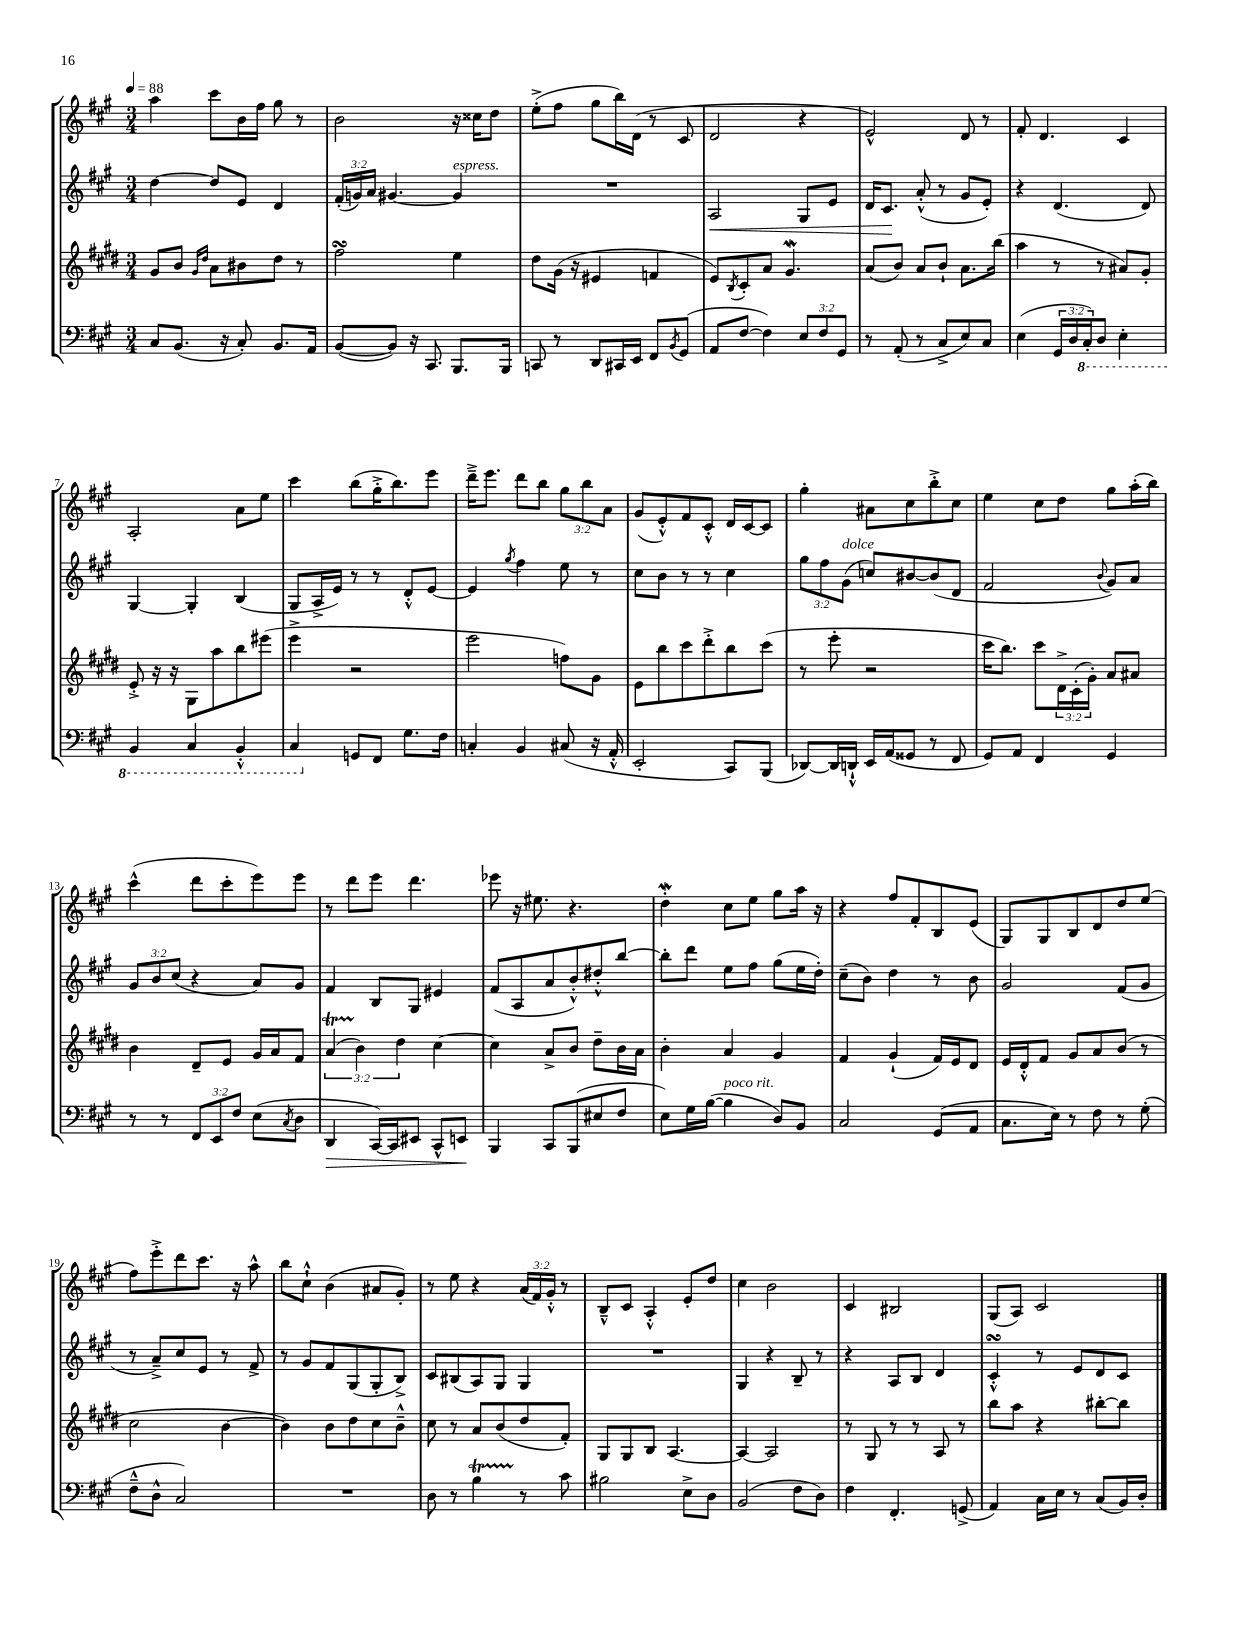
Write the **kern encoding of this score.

**kern	**kern	**kern	**kern
*staff4	*staff3	*staff2	*staff1
*clefF4	*clefG2	*clefG2	*clefG2
*k[f#c#g#]	*k[f#c#g#d#]	*k[f#c#g#]	*k[f#c#g#]
*M3/4	*M3/4	*M3/4	*M3/4
*MM88	*MM88	*MM88	*MM88
8C#	8g#	[4dd	4aa
(8.BB	8b	.	.
.	16qqg#	.	.
.	16qqdd#	.	.
.	8a	8dd]	8ccc#
16r	.	.	.
8C#')	8b#	8e	16b
.	.	.	16ff#
8.BB	8dd#	4d	8gg#
.	8r	.	8r
16AA	.	.	.
=	=	=	=
([8BB	2ff#	(24f#'	2b
.	.	24g)	.
.	.	24a	.
8BB])	.	[4.g#	.
16r	.	.	.
8.CC#	.	.	.
8.BBB	4ee	4g#]	16r
.	.	.	16cc##
.	.	.	8dd
16BBB	.	.	.
=	=	=	=
8CC	8dd#	2.r	(8ee'^
8r	(16g#	.	8ff#
.	16r	.	.
8DD	4e#	.	8gg#
16CC#	.	.	16bb)
16EE	.	.	(16d
8FF#	4f	.	8r
8qBB	.	.	.
(8GG#	.	.	8c#
=	=	=	=
8AA	8e)	2A	2d
.	8qB	.	.
[8F#	8c#'	.	.
4F#])	8a	.	.
.	4.g#	.	.
12E	.	8G#	4r
12F#	.	.	.
.	.	8e	.
12GG#	.	.	.
=	=	=	=
8r	(8a	16d	2e^^)
.	.	8.c#	.
(8AA'	8b)	.	.
8r	8a	(8a'^^	.
8C#^	8b`	8r	.
8E)	8.a	8g#	8d
8C#	.	8e')	8r
.	(16bb	.	.
=	=	=	=
(4E	4aa	4r	8f#'
.	.	.	4.d
24GG#	8r	(4.d	.
24D	.	.	.
24CC#')	.	.	.
8DD	8r	.	.
4EE'	8a#)	.	4c#
.	8g#'	8d)	.
=	=	=	=
4BBB	8e'^	[4G#	2A'
.	16r	.	.
.	16r	.	.
4CC#	8G#	4G#']	.
.	8aa	.	.
4BBB'^^	8bb	(4B	8a
.	(8eee#	.	8ee
=	=	=	=
4CC#	4eee^	8G#	4ccc#
.	.	16A^	.
.	.	16e)	.
8GG	2r	8r	(8bb
8FF#	.	8r	16gg#'^
.	.	.	8.bb)
8.G#	.	8d'^^	.
.	.	[8e	8eee
16F#	.	.	.
=	=	=	=
4C'	2eee	4e]	16ddd~^
.	.	.	8.eee
.	.	8qgg#	.
4BB	.	4ff#	8ddd
.	.	.	8bb
(8C#	8ff)	8ee	12gg#
.	.	.	12bb
16r	8g#	8r	.
.	.	.	12a
16AA'^^	.	.	.
=	=	=	=
2EE'	8e	8cc#	(8g#
.	8bb	8b	8e'^^)
.	8ccc#	8r	8f#
.	8ddd#'^	8r	8c#'^^
8CC#)	8bb	4cc#	16d
.	.	.	[16c#
(8BBB	(8ccc#	.	8c#]
=	=	=	=
[8DD-)	8r	12gg#	4gg#'
.	.	12ff#	.
16DD-]	8eee'	.	.
.	.	(12g#	.
16DD`^^	.	.	.
16EE	2r	8cc)	8a#
(16AA	.	.	.
8GG##	.	[8b#	8cc#
8r	.	(8b#]	8bb'^
8FF#	.	8d	8cc#
=	=	=	=
8GG#)	16ccc#	2f#	4ee
.	8.bb)	.	.
8AA	.	.	.
4FF#	8ccc#	.	8cc#
.	24d#^	.	8dd
.	(24c#'	.	.
.	24g#')	.	.
.	.	8qqb	.
4GG#	8a	8g#)	8gg#
.	8a#	8a	(16aa'
.	.	.	16bb)
=	=	=	=
8r	4b	12g#	(4ccc#^^
.	.	12b	.
8r	.	.	.
.	.	(12cc#	.
12FF#	8d#~	4r	8ddd
12EE	.	.	.
.	8e	.	8ccc#'
12F#	.	.	.
(8E	16g#	8a)	8eee)
.	16a	.	.
8qC#	.	.	.
8D	8f#	8g#	8eee
=	=	=	=
4DD	(6a	4f#	8r
.	.	.	8ddd
.	6b)	.	.
[16CC#)	.	8B	8eee
16CC#]	.	.	.
.	6dd#	.	.
8EE#	.	8G#	4.ddd
8CC#^^	[4cc#	4e#	.
8EE	.	.	.
=	=	=	=
4BBB	4cc#]	(8f#	8eee-
.	.	8A	16r
.	.	.	8.ee#
8CC#	8a^	8a	.
(8BBB	8b	8b'^^)	4.r
8E#	8dd#~	8dd#'^^	.
8F#	16b	[8bb	.
.	16a	.	.
=	=	=	=
8E)	4b'	8bb']	4dd'
16G#	.	8ddd	.
([16B	.	.	.
4B]	4a	8ee	8cc#
.	.	8ff#	8ee
8D)	4g#	(8gg#	8gg#
8BB	.	16ee	16aa
.	.	16dd')	16r
=	=	=	=
2C#	4f#	(8cc#~	4r
.	.	8b)	.
.	(4g#`	4dd	8ff#
.	.	.	8f#'
(8GG#	16f#)	8r	8B
.	16e	.	.
8AA	8d#	8b	(8e
=	=	=	=
8.C#	16e	2g#	8G#)
.	16d#'^^	.	.
.	8f#	.	8G#
16E)	.	.	.
8r	8g#	.	8B
8F#	8a	.	8d
8r	(8b	(8f#	8dd
(8G#'	8r	8g#	(8ee
=	=	=	=
8F#~^^	2cc#	8r	8ff#)
8D^^	.	8a~^)	8eee'^
2C#)	.	8cc#	8ddd
.	.	8e	8.ccc#
.	[4b	8r	.
.	.	.	16r
.	.	8f#^	8aa^^
=	=	=	=
2.r	4b])	8r	8bb
.	.	8g#	8cc#`^^
.	8b	8f#	(4b
.	8dd#	(8G#	.
.	8cc#	8G#'	8a#
.	8b~^^	8B^)	8g#')
=	=	=	=
8D	8cc#	8c#	8r
8r	8r	(8B#	8ee
4B	8a	8A)	4r
.	(8b	8G#	.
8r	8dd#	4G#	(24a
.	.	.	24f#)
.	.	.	24g#'^^
8c#	8f#')	.	8r
=	=	=	=
2B#	8G#	2.r	8B~^^
.	8G#	.	8c#
.	8B	.	4A'^^
.	[4.A	.	.
8E^	.	.	8e'
8D	.	.	8dd
=	=	=	=
(2BB	4A_	4G#	4cc#
.	2A]	4r	2b
8F#	.	8B~	.
8D)	.	8r	.
=	=	=	=
4F#	8r	4r	4c#
.	8G#	.	.
4.FF#'	8r	8A	2B#
.	8r	8B	.
.	8A	4d	.
(8GG^	8r	.	.
=	=	=	=
4AA)	8bb	4c#'^^	(8G#
.	8aa	.	8A)
16C#	4r	8r	2c#
16E	.	.	.
8r	.	8e	.
(8C#	[8bb#'	8d	.
16BB)	8bb#]	8c#	.
16D'	.	.	.
==	==	==	==
*-	*-	*-	*-
